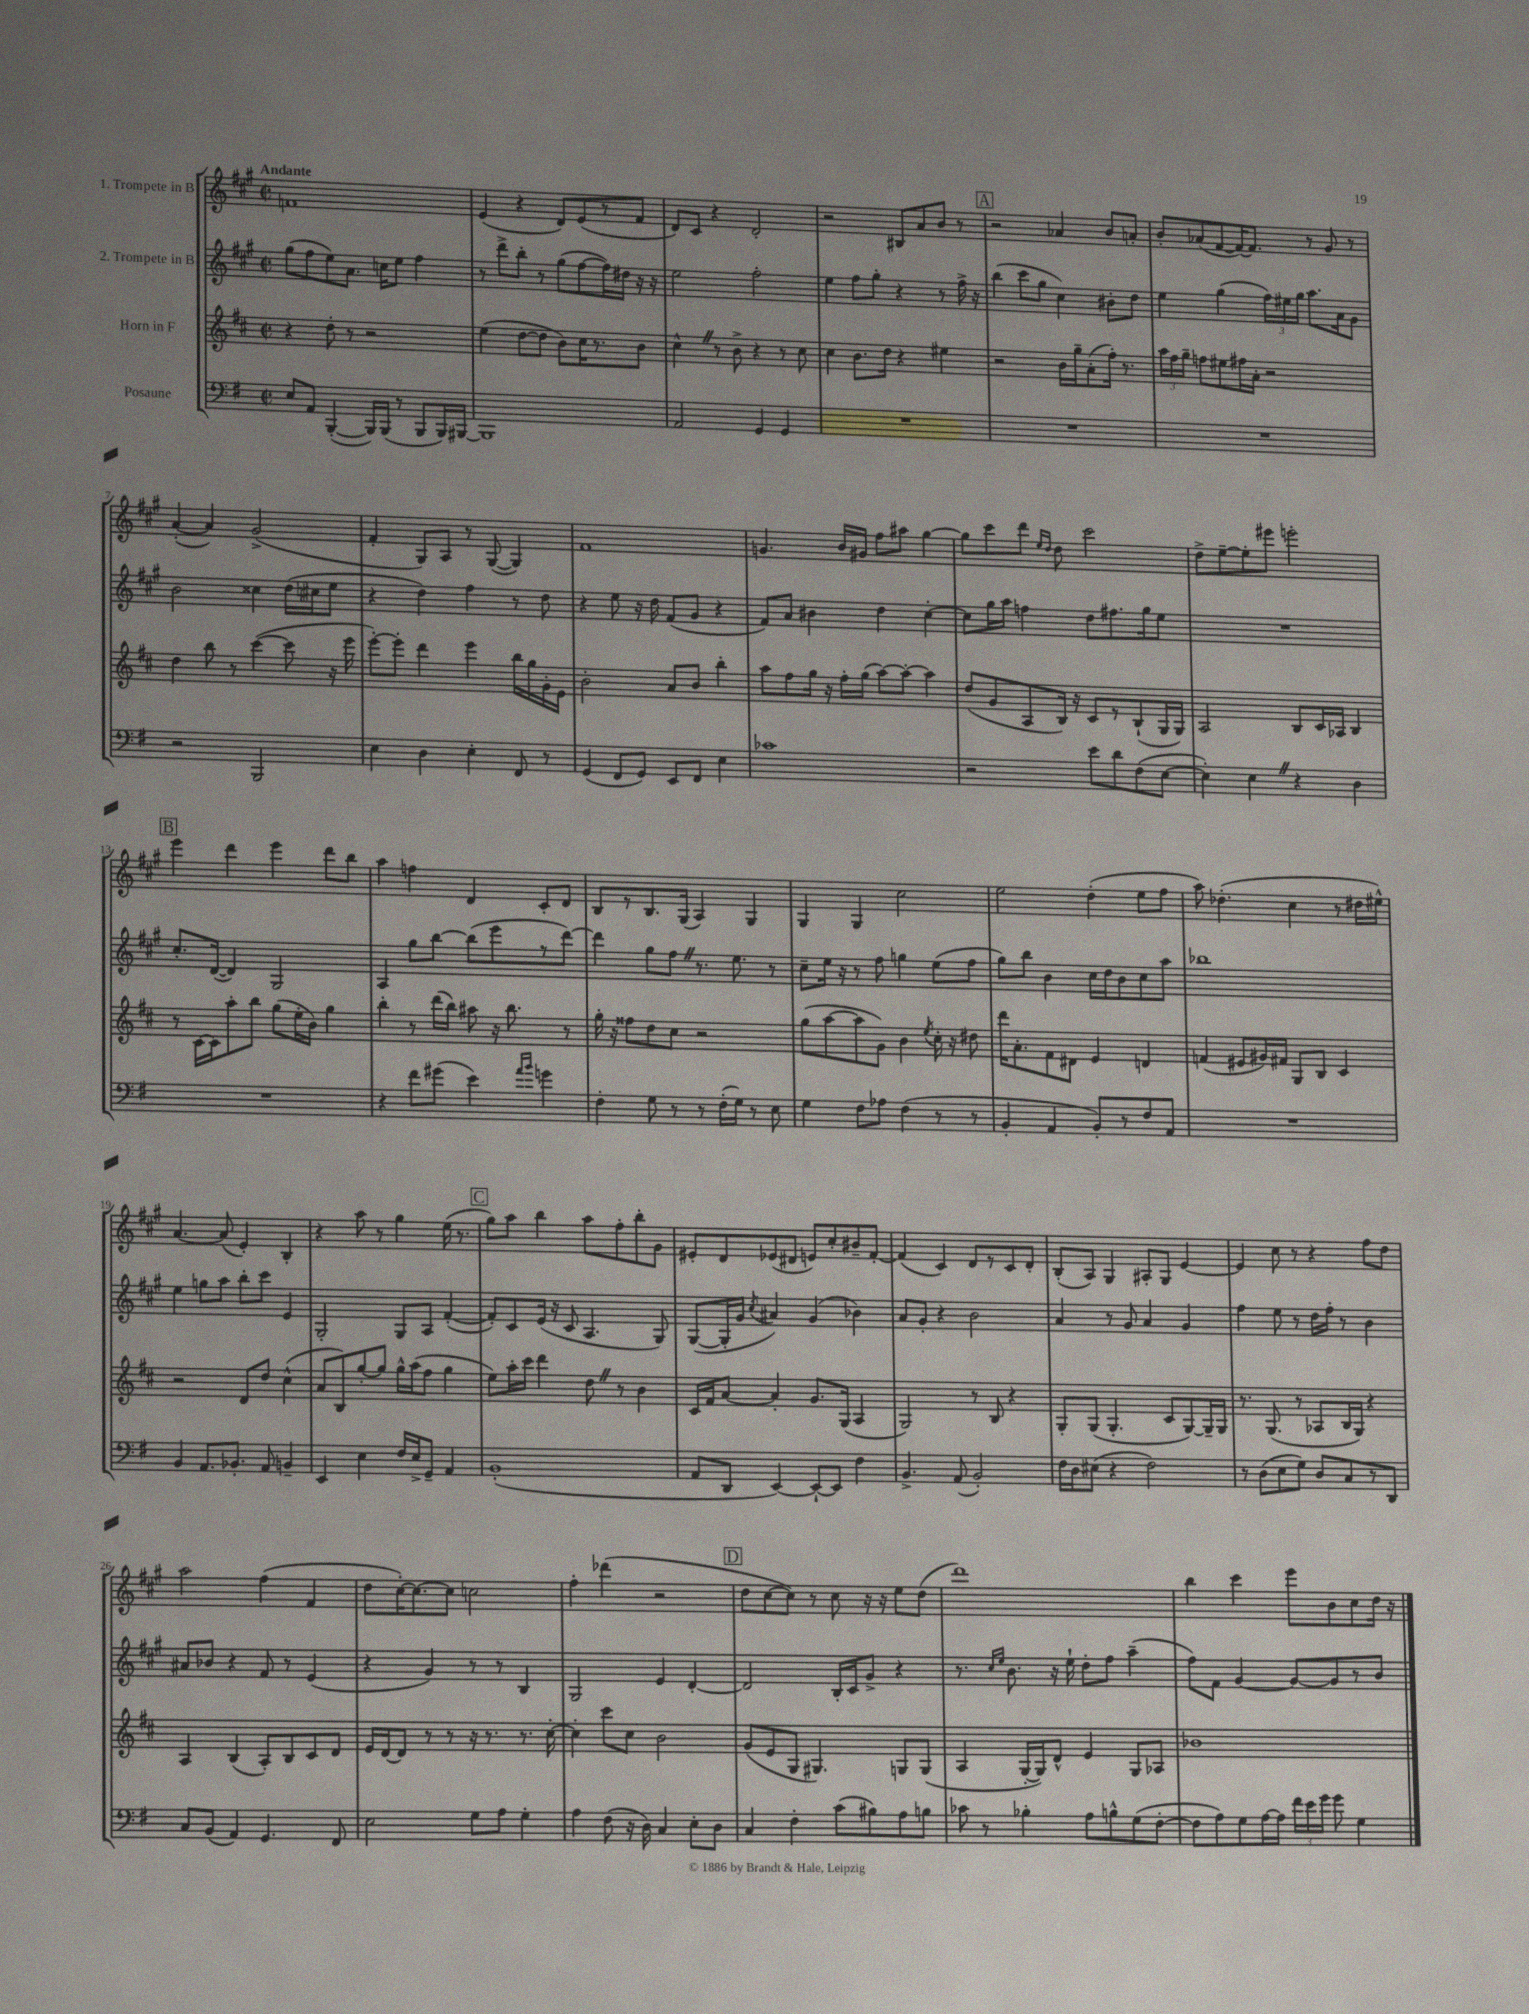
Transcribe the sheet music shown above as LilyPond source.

<<
\new StaffGroup <<
\new Staff = "s0" \with { instrumentName = "1. Trompete in B" } {
    \clef treble \key a \major \defaultTimeSignature \time 2/2 \tempo "Andante"
    \autoBeamOff f'1 |
    e'4( r4 d'8[) e'8( r8 fis'8] |
    d'8[) cis'8] r4 d'2-. |
    r2 bis8[ a'8 b'8] r8 |
    \mark \markup { \box "A" } r2 aes'4 b'8[ a'8]-. |
    b'8[-. aes'8( fis'8~ fis'16~) fis'8.] r8 gis'8 r8 |
    a'4~-.( a'4) gis'2->( |
    fis'4-. gis8[) a8] r8 gis8~( gis4) |
    fis'1 |
    g'4. b'16[ gis'16] fis''8[ ais''8] gis''4~ |
    gis''8[ cis'''8 d'''8] \grace { e''16[ d''16] } d''8 cis'''2 |
    d''8[-> e''8~-- e''8-. eis'''8] e'''2-. |
    \mark \markup { \box "B" } e'''4 d'''4 e'''4 d'''8[ b''8] |
    a''4 f''4 d'4 cis'8[-. d'8] |
    b8[ r8 b8. gis16]( a4) gis4 |
    gis4 gis4 cis''2 |
    e''2 d''4-.( e''8[ fis''8] |
    a''8) des''4.-.( cis''4 r8 dis''16[ eis''16]-^) |
    a'4.~ a'8( e'4-.) b4-. |
    r4 a''8 r8 gis''4 e''16( r8. |
    \mark \markup { \box "C" } gis''8[) a''8] b''4 a''8[ fis''8-. b''8-. gis'8] |
    eis'8[-. d'8 ees'8( dis'8] e'8[) cis''8-. bis'8-- fis'8]~-. |
    fis'4( cis'4) d'8[ r8 cis'8 d'8]-. |
    b8[-.( a8]) gis4 ais8[-. gis8] e'4~ |
    e'4 cis''8 r8 r4 fis''8[ d''8] |
    a''2 fis''4( fis'4 |
    d''8[ cis''16~-.) cis''8.~ cis''8] c''2 |
    fis''4-. des'''4( r2 |
    \mark \markup { \box "D" } d''8[ cis''8~ cis''8]) r8 cis''8 r16 r16 e''8[ d''8]( |
    d'''1) |
    b''4 cis'''4 e'''8[ b'8 cis''8 d''16] r16 \bar "|." |
}
\new Staff = "s1" \with { instrumentName = "2. Trompete in B" } {
    \clef treble \key a \major \defaultTimeSignature \time 2/2
    \autoBeamOff gis''8[( fis''8 e''8) a'8.] c''16[ e''8] fis''4 |
    r8 d'''8[-> b''8]-. r8 gis''8[( fis''8~ fis''16) dis''16] r16 r16 |
    e''2 fis''2-. |
    e''4 fis''8[ gis''8]-. r4 r8 fis''16-> r16 |
    \mark \markup { \box "A" } b''4( cis'''8[ gis''8] cis''4) bis'8[-. d''8] |
    e''4 gis''4( \tuplet 3/2 { fis''16[) eis''16 gis''16] } a''8.[ a'16 gis'8] |
    b'2 cisis''4 d''16[( cis''16 e''8] |
    r4 d''4) fis''4 r8 d''8 |
    r4 e''8 r16 d''16 fis'8[( gis'8] r4 |
    fis'8[) a'8] bis'4 d''4 cis''4~-. |
    cis''8[ gis''16 a''16] f''4 d''8[ fis''8. gis''16 e''8] |
    R1 |
    \mark \markup { \box "B" } cis''8.[-. d'16]~( d'4) gis2 |
    a4 gis''8[ b''8]~ b''8[( e'''8 r8 d'''8]~) |
    d'''4 gis''8[ fis''8] \once \override BreathingSign.text = \markup { \musicglyph "scripts.caesura.straight" } \breathe r8. e''8. r8 |
    cis''8[-- e''16] r16 r8 fis''8 g''4 e''8[( fis''8] |
    gis''8[) b''8] b'4 cis''16[ d''16 b'8 cis''8 a''8] |
    bes''1 |
    e''4 g''8[ a''8] b''8[-. cis'''8] e'4 |
    gis2-. gis8[ a8] fis'4~-.( |
    \mark \markup { \box "C" } fis'8[-.) cis'8 e'16]( r16 cis'8 a4. gis8) |
    gis8[~( gis16-. gis'16] \acciaccatura { cis''8 } ais'4) gis'4( bes'4) |
    a'8[ gis'8]-. r4 b'2 |
    a'4 r8 gis'8 a'4 gis'4 |
    fis''4 e''8 r8 d''16[ fis''16]-. r8 b'4 |
    ais'8[ bes'8] r4 fis'8 r8 e'4( |
    r4 gis'4) r8 r8 b4 |
    gis2 e'4 d'4~-. |
    \mark \markup { \box "D" } d'2 b16[-. cis'16 gis'8]-> r4 |
    r8. \grace { cis''16[ e''16] } b'8. r16 e''16-! d''8[-. fis''8] a''4--( |
    fis''8[) fis'8] gis'4~ gis'8[~ gis'8 r8 b'8] \bar "|." |
}
\new Staff = "s2" \with { instrumentName = "Horn in F" } {
    \clef treble \key d \major \defaultTimeSignature \time 2/2
    \autoBeamOff r4 d''8-. r8 r2 |
    e''4( d''8[~ d''8] b'8[) cis''16 r8. b'8] |
    cis''4-^ \once \override BreathingSign.text = \markup { \musicglyph "scripts.caesura.straight" } \breathe r8 b'8-> r4 r8 cis''8 |
    cis''4 b'8.[ d''16] r4 eis''4 |
    \mark \markup { \box "A" } r2 b'16[ g''16-- a'8-.( fis''16]-.) r8. |
    \tuplet 3/2 { a''16[ fis''16 g''16]-- } f''8[ eis''8 fis''16 a'16]-. r2 |
    d''4 b''8 r8 cis'''4~( cis'''8 r16 e'''16 |
    e'''8[~-.) e'''8]-. d'''4 e'''4 b''16[ g''16 g'16-. e'16] |
    b'2-. a'8[ b'8] b''4-. |
    a''8[ fis''8 g''16] r16 fis''16[-. g''16]( a''8[~) a''8]~-. a''4 |
    d''8[( g'8 a8 b16]) r16 cis'8[ r8 b8-!( g16 g16]) |
    a2 b8[ cis'16 aes16] b4 |
    \mark \markup { \box "B" } r8 cis'16[~ cis'16 a''8-. b''8] g''8[( e''16-. b'16]) g''4 |
    b''4-. r8 d'''16[( b''16]) ais''8 r16 b''8. r8 |
    g''16-. r16 fisis''8[ d''8 cis''8] r2 |
    g''8[( a''8~ a''8 g'8]) b'4 \acciaccatura { e''8 } cis''16-. r16 dis''8 |
    d'''16[ a'8.-. fis'8 dis'8] e'4 d'4 |
    f'4( eis'8[ gis'16) fis'16] g8[ b8] cis'4 |
    r2 d'8[ d''8] cis''4-^( |
    a'8[ b8) g''8~-. g''8] g''16[-^ a''16( fis''8] g''4 |
    \mark \markup { \box "C" } e''8[) a''16-. cis'''16] d'''4 d''8 \once \override BreathingSign.text = \markup { \musicglyph "scripts.caesura.straight" } \breathe r8 b'4 |
    cis'16[ fis'16 a'8]~ a'4-. g'8.[ g16]( a4 |
    g2) r8 b8 r4 |
    g8[-. g8]( g4.-. cis'8[ g8~) g16-- g16] |
    r8. g8.( r8 aes8[ b16 g16]) r4 |
    a4 b4( a8[-.) b8 cis'8 d'8] |
    e'16[ d'16~ d'8] r8 r8 r16 r8. r8. cis''16~-. |
    cis''4-. cis'''8[ cis''8] b'2 |
    \mark \markup { \box "D" } g'8[( e'8 g8] gis4.) g8[ g8]( |
    a4 g16[~-. g16) d'8]-^ e'4 g8[ aes8] |
    bes'1 \bar "|." |
}
\new Staff = "s3" \with { instrumentName = "Posaune" } {
    \clef bass \key g \major \defaultTimeSignature \time 2/2
    \autoBeamOff e8[ a,8] b,,4~-.( b,,16[) b,,16]( r8 b,,8[ b,,16) bis,,16]~ |
    bis,,1 |
    a,2 g,4 g,4 |
    R1 |
    \mark \markup { \box "A" } R1 |
    R1 |
    r2 b,,2 |
    e4 d4 e4-. fis,8 r8 |
    g,4( fis,8[ g,8]) e,8[ fis,8] e4 |
    ces'1 |
    r2 e'8[ d'8 fis8( e8]~ |
    e4-.) e4 \once \override BreathingSign.text = \markup { \musicglyph "scripts.caesura.straight" } \breathe r4 d4 |
    \mark \markup { \box "B" } R1 |
    r4 fis'8[ gis'8]( e'4) \grace { a'16[ b'16] } g'4 |
    fis4-. g8 r8 r8 fis16[-.( g16]) r8 e8 |
    g4 fis8[ aes8] fis4( r8 r8 |
    b,4-. a,4 b,8[-.) r8 fis8 a,8] |
    R1 |
    b,4 a,8.[ bes,8.]-. a,8 b,4-- |
    e,4 e4 fis16[ e16-> g,8]-- a,4 |
    \mark \markup { \box "C" } b,1-.( |
    a,8[ d,8] e,4~) e,8[~-! e,8] fis4 |
    b,4.-> a,8( b,2-.) |
    fis16[ d16 eis8]( r4 fis2) |
    r8 d8[( e8 g8]) d8[ c8 r8 d,8] |
    c8[ b,8]( a,4) g,4. fis,8 |
    e2 g8[ a8] g4-. |
    a4 fis8( r16 d16) c4 e8[-. d8] |
    \mark \markup { \box "D" } c4 fis4-. c'8[( bis8) a8 b8] |
    ces'8 r8 bes4-. a8[ b8-^ g8( fis8]~-. |
    fis8[ a8) g8 a16~ a16] \tuplet 3/2 { fis'16[ e'16 g'16] } g'8 g4 \bar "|." |
}
>>
>>
